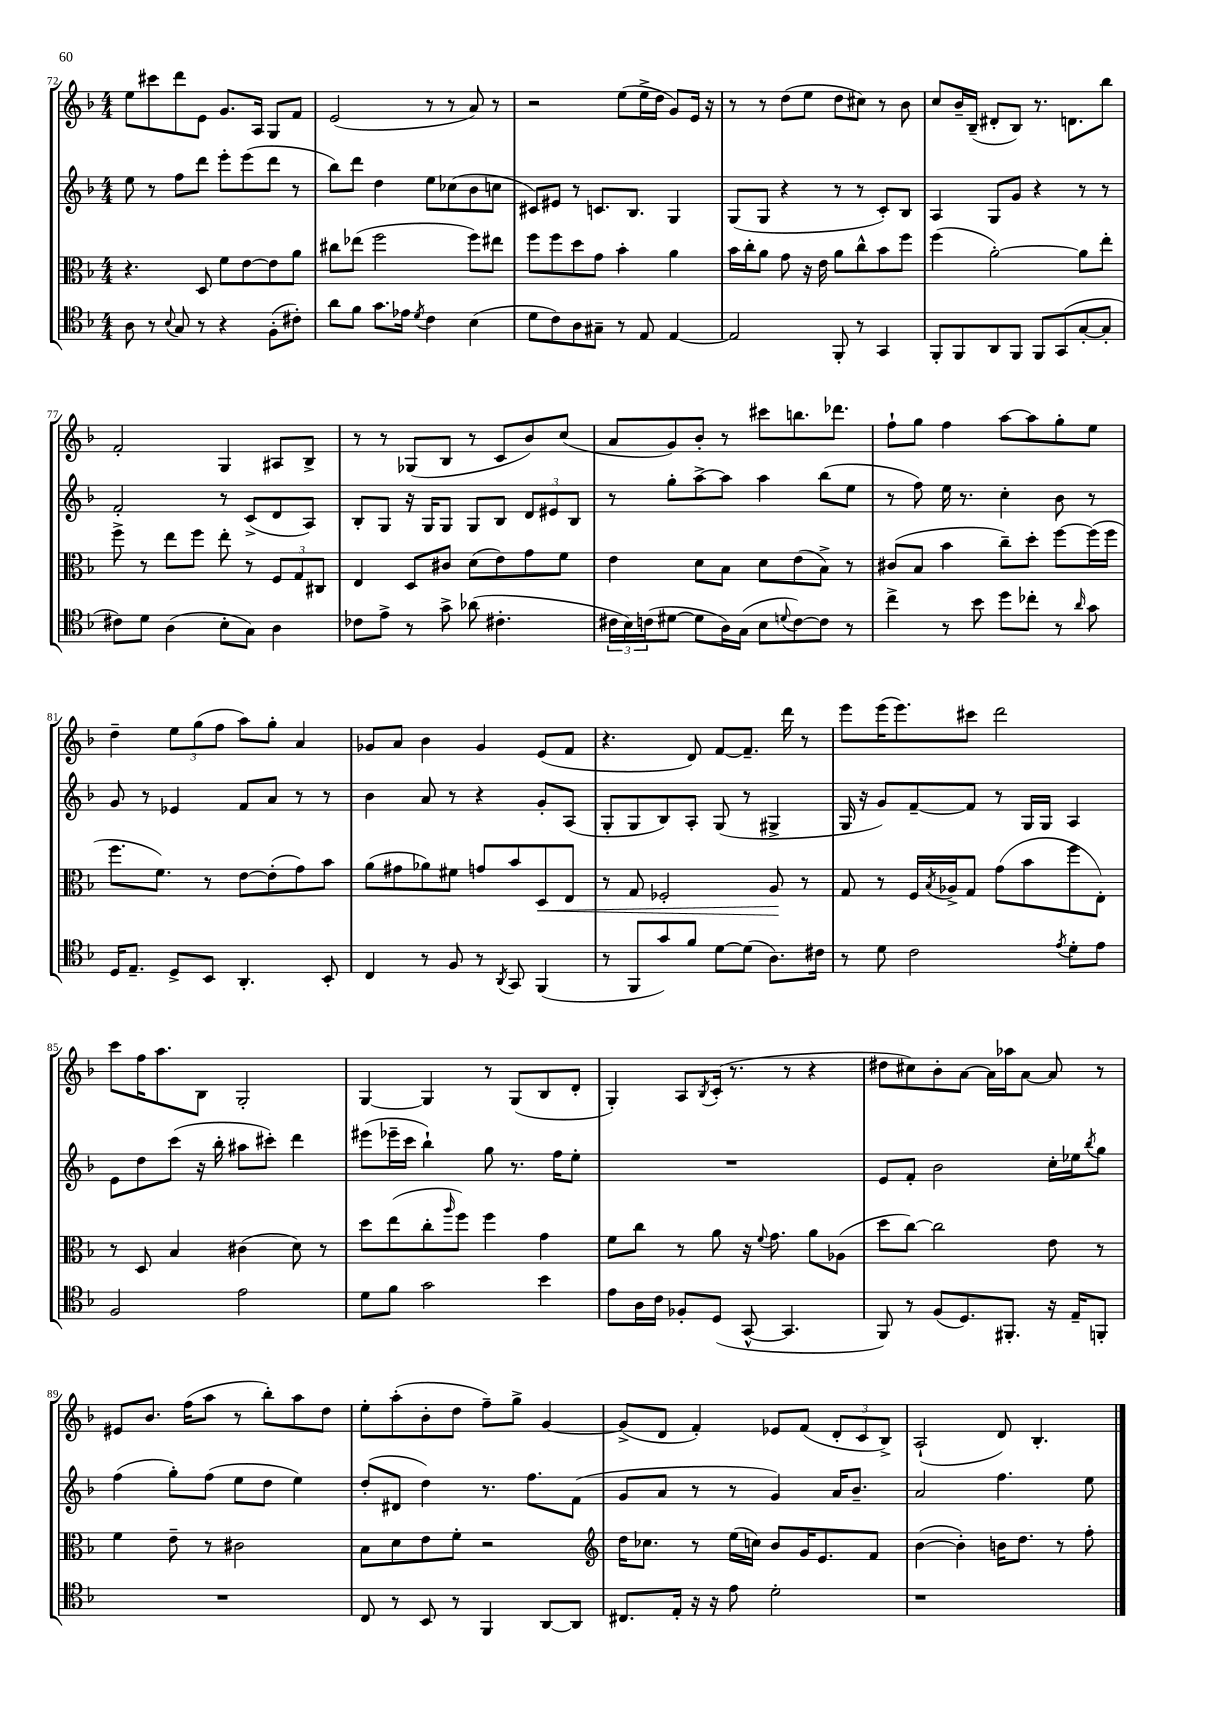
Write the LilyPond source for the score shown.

<<
\new StaffGroup <<
\new Staff = "s0" {
    \clef treble \key f \major \numericTimeSignature \time 4/4
    e''8 cis'''8 d'''8 e'8 g'8. a16 g8 f'8 |
    e'2( r8 r8 a'8) r8 |
    r2 e''8( e''16-> d''16 g'8) e'16 r16 |
    r8 r8 d''8( e''8 d''8 cis''8) r8 bes'8 |
    c''8 bes'16-- bes16--( dis'8-. bes8) r8. d'8. bes''8 |
    f'2-. g4 ais8 bes8-> |
    r8 r8 ges8( bes8 r8 c'8 bes'8) c''8( |
    a'8 g'8) bes'8-. r8 cis'''8 b''8. des'''8. |
    f''8-! g''8 f''4 a''8~ a''8 g''8-. e''8 |
    d''4-- \tuplet 3/2 { e''8 g''8( f''8 } a''8) g''8-. a'4 |
    ges'8 a'8 bes'4 ges'4 e'8( f'8 |
    r4. d'8) f'8~ f'8.-- d'''16 r8 |
    e'''8 e'''16( e'''8.) cis'''8 d'''2 |
    c'''8 f''16 a''8. bes8 g2-. |
    g4~ g4 r8 g8( bes8 d'8-. |
    g4-.) a8 \acciaccatura { bes8 } c'16-.( r8. r8 r4 |
    dis''8 cis''8) bes'8-. a'8~ a'16 aes''16 a'8~ a'8 r8 |
    eis'8 bes'8. f''16( a''8 r8 bes''8-.) a''8 d''8 |
    e''8-. a''8-.( bes'8-. d''8 f''8--) g''8-> g'4~ |
    g'8->( d'8 f'4-.) ees'8 f'8( \tuplet 3/2 { d'8-. c'8 bes8->) } |
    a2-!( d'8) bes4.-. \bar "|." |
}
\new Staff = "s1" {
    \clef treble \key f \major \numericTimeSignature \time 4/4
    e''8 r8 f''8 d'''8 e'''8-. e'''8( d'''8 r8 |
    bes''8) d'''8 d''4 e''8 ces''8( bes'8 c''8 |
    cis'8) eis'8 r8 c'8. bes8. g4 |
    g8( g8 r4 r8 r8 c'8-.) bes8 |
    a4 g8 g'8 r4 r8 r8 |
    f'2-. r8 c'8->( d'8 a8) |
    bes8-. g8 r16 g16 g8 g8 bes8 \tuplet 3/2 { d'8 eis'8 bes8 } |
    r8 g''8-. a''8~-> a''8 a''4 bes''8( e''8 |
    r8 f''8) e''16 r8. c''4-. bes'8 r8 |
    g'8 r8 ees'4 f'8 a'8 r8 r8 |
    bes'4 a'8 r8 r4 g'8-. a8( |
    g8-. g8 bes8) a8-. g8( r8 gis4-> |
    g16 r16 g'8) f'8~-- f'8 r8 g16 g16 a4 |
    e'8 d''8 c'''8( r16 bes''16-. ais''8 cis'''8-.) d'''4 |
    eis'''8( ees'''16-- c'''16 bes''4-!) g''8 r8. f''16 e''8-. |
    R1 |
    e'8 f'8-. bes'2 c''16-. ees''16 \acciaccatura { bes''8 } g''8 |
    f''4( g''8-.) f''8( e''8 d''8 e''4) |
    d''8-.( dis'8 d''4) r8. f''8. f'8( |
    g'8 a'8 r8 r8 g'4) a'16 bes'8.-- |
    a'2 f''4. e''8 \bar "|." |
}
\new Staff = "s2" {
    \clef alto \key f \major \numericTimeSignature \time 4/4
    r4. d8 f'8 e'8~ e'8 a'8 |
    cis''8 ees''8( f''2 f''8) eis''8 |
    f''8 f''8 d''8 g'8 bes'4-. a'4 |
    bes'16 c''16-. a'8 g'8 r16 e'16 a'8 c''8-^ bes'8 f''8 |
    f''4( a'2~-.) a'8 e''8-. |
    f''8-> r8 e''8 f''8 e''8-. r8 \tuplet 3/2 { f8 g8 cis8 } |
    e4 d8 cis'8 d'8( e'8) g'8 f'8 |
    e'4 d'8 bes8 d'8 e'8( bes8->) r8 |
    cis'8( bes8 bes'4 c''8--) d''8-. f''8~ f''16( f''16 |
    f''8. f'8.) r8 e'8~ e'8-.( g'8) bes'8 |
    a'8( gis'8 aes'8) fis'8 g'8 bes'8 d8\< e8 |
    r8 g8 fes2-. a8\! r8 |
    g8 r8 f16 \acciaccatura { bes8 } aes16-> g8 g'8( bes'8 f''8 e8-.) |
    r8 d8 bes4 cis'4( d'8) r8 |
    d''8 e''8( c''8-. \grace { a''16 } f''8) f''4 g'4 |
    f'8 c''8 r8 a'8 r16 \appoggiatura { f'8 } g'8. a'8 aes8( |
    d''8 c''8~) c''2 e'8 r8 |
    f'4 e'8-- r8 cis'2 |
    bes8 d'8 e'8 f'8-. r2 |
    \clef treble d''16 ces''8. r8 e''16( c''16) bes'8 g'16 e'8. f'8 |
    bes'4~( bes'4-.) b'16 d''8. r8 f''8-. \bar "|." |
}
\new Staff = "s3" {
    \clef tenor \key f \major \numericTimeSignature \time 4/4
    a8 r8 \appoggiatura { bes8 } g8 r8 r4 f8-.( cis'8-.) |
    a'8 f'8 g'8. ees'16 \acciaccatura { d'8 } c'4 bes4( |
    d'8 c'8) a8 gis8-- r8 e8 e4~ |
    e2 f,8-. r8 g,4 |
    f,8-. f,8 a,8 f,8 f,8 g,8( g8~-. g8-. |
    cis'8) d'8 a4( bes8-. g8) a4 |
    ces'8 e'8-> r8 g'8-> aes'8( cis'4.-. |
    \tuplet 3/2 { cis'16 bes16) c'16( } dis'8~ dis'8 a16) g16( bes8 \appoggiatura { d'8 } c'8~) c'8 r8 |
    c''4-> r8 bes'8 d''8 ces''8-. r8 \grace { a'16 } g'8 |
    d16 e8.-- d8-> bes,8 a,4.-. bes,8-. |
    c4 r8 f8 r8 \acciaccatura { a,8 } g,8 f,4( |
    r8 f,8 g'8) f'8 d'8~ d'8( a8.) cis'16 |
    r8 d'8 c'2 \acciaccatura { e'8 } d'8-. e'8 |
    f2 e'2 |
    d'8 f'8 g'2 bes'4 |
    e'8 a16 c'16 fes8-. d8( g,8~-^ g,4. |
    f,8) r8 f8( d8.) fis,8.-. r16 e16-- f,8-. |
    R1 |
    c8 r8 bes,8 r8 f,4 a,8~ a,8 |
    cis8. e16-. r16 r16 e'8 d'2-. |
    r1 \bar "|." |
}
>>
>>
\layout { \context { \Score currentBarNumber = #72 } }
